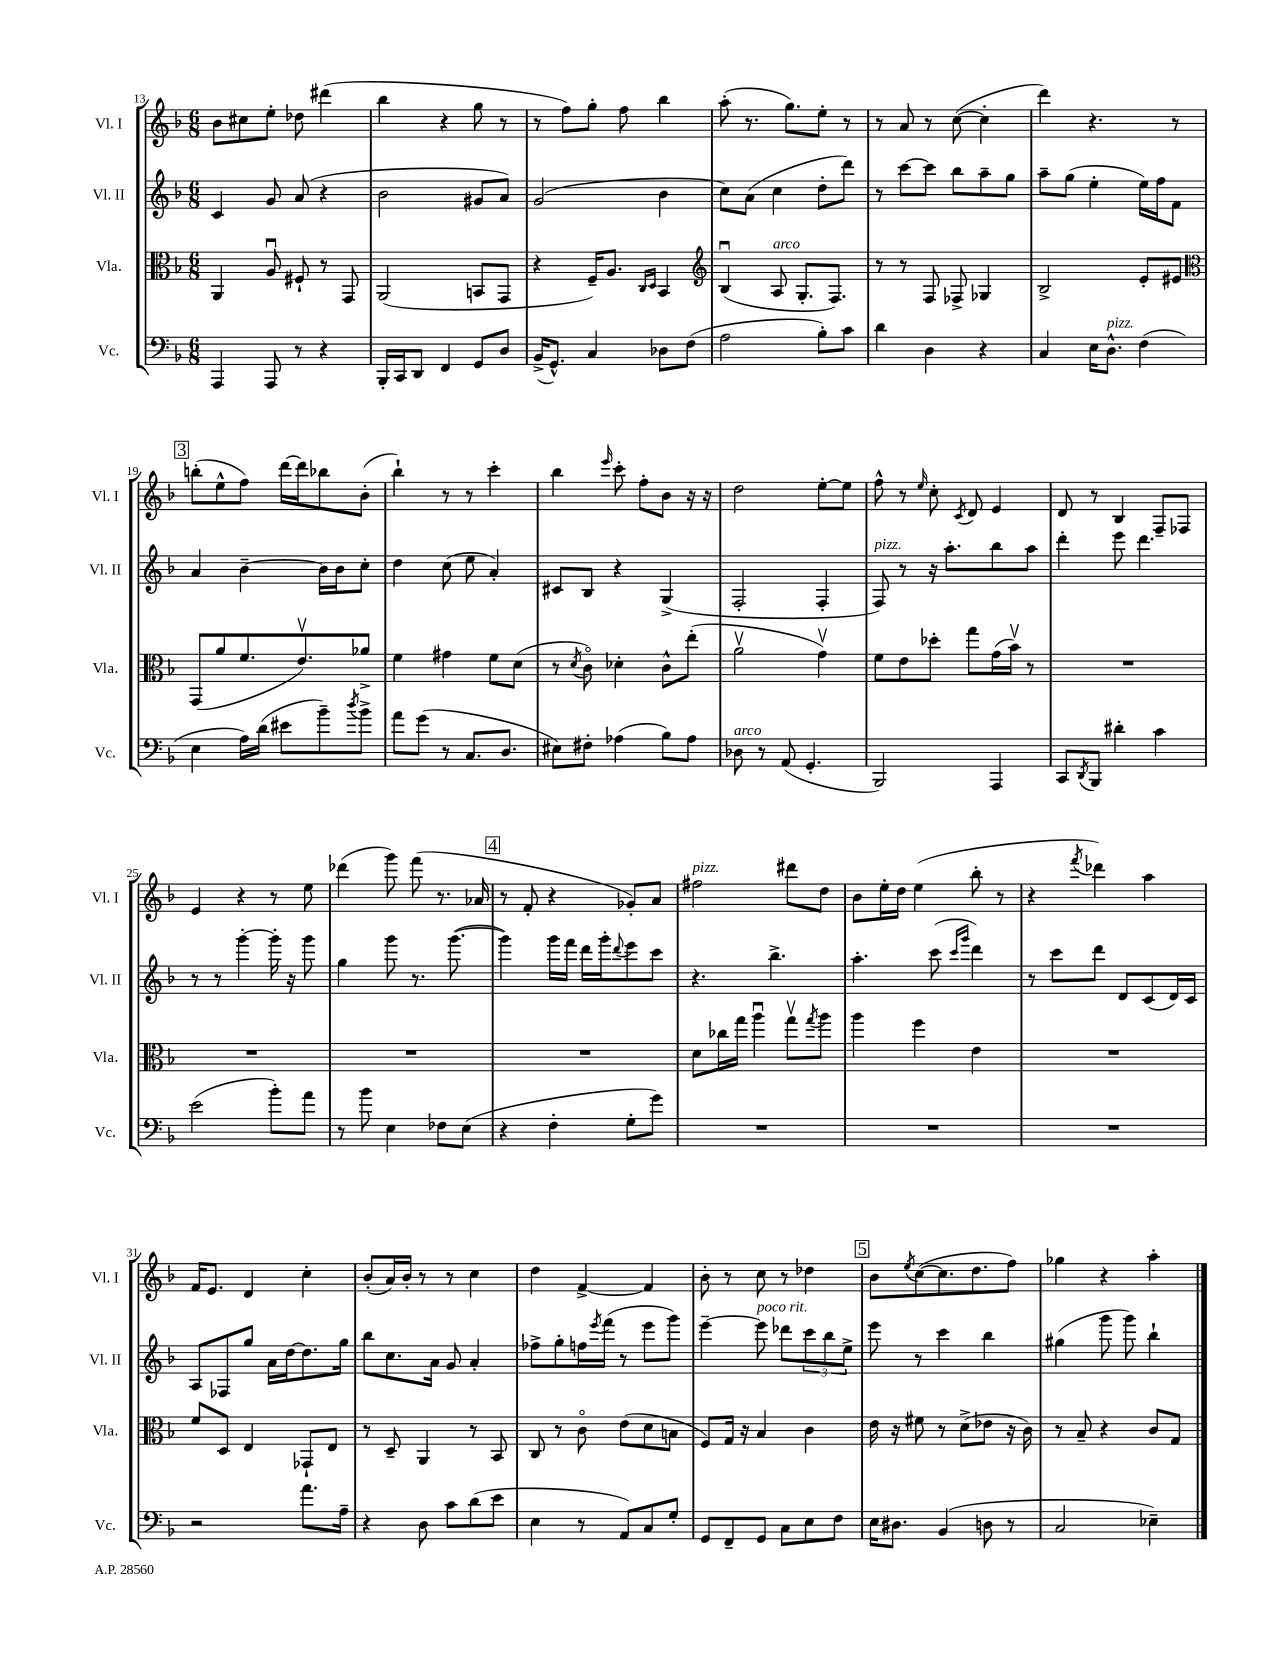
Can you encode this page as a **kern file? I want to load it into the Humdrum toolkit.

**kern	**kern	**kern	**kern
*part4	*part3	*part2	*part1
*staff4	*staff3	*staff2	*staff1
*I"Vc.	*I"Vla.	*I"Vl. II	*I"Vl. I
*I'Vc.	*I'Vla.	*I'Vl. II	*I'Vl. I
*clefF4	*clefC3	*clefG2	*clefG2
*k[b-]	*k[b-]	*k[b-]	*k[b-]
*M6/8	*M6/8	*M6/8	*M6/8
=13	=13	=13	=13
4AAA/	4AA/	4c/	8b-\L
.	.	.	8cc#X\
8AAA/	8Au/	8g/	8ee'\J
8r	8F#X`/	(8a/	8dd-X\
4r	8r	4r	(4ddd#X\
.	8GG/	.	.
=14	=14	=14	=14
16BBB-'/LL	(2AA/	2b-\	4bb-\
16CC/J	.	.	.
8DD/J	.	.	.
4FF/	.	.	4r
8GG/L	8BBn/L	8g#X/L	8gg\
8D/J	8GG/J	8a/J)	8r
=15	=15	=15	=15
(16BB-^/KL	4r	(2g/	8r
8.GG^^/J)	.	.	.
.	.	.	8ff\L)
4C/	16F~/KL)	.	8gg'\J
.	8.A/J	.	.
.	.	.	8ff\
.	16qqC/LL	.	.
.	16qqD/JJ	.	.
8D-X\L	4BB-/	4b-\	4bb-\
(8F\J	.	.	.
=16	=16	=16	=16
*	*clefG2	*	*
2A\	(4B-u/	8cc\L)	(8aa'\
.	.	(8a\J	8.r
!	!LO:TX:a:i:t=arco	!	!
.	8A/	4cc\	.
.	.	.	8.gg\L)
.	8.G'/L	.	.
8B-'\L)	.	8dd'\L	8ee'\J
.	8.F/J)	.	.
8c\J	.	8ddd\J)	8r
=17	=17	=17	=17
4d\	8r	8r	8r
.	8r	[8ccc\L	8a/
4D\	8F/	8ccc\J]	8r
.	8F-X^/	8bb-\L	([8cc\
4r	4G-X/	8aa~\	4cc'\]
.	.	8gg\J	.
=18	=18	=18	=18
4C/	2B-^/	8aa~\L	4ddd\)
.	.	(8gg\J	.
16E\KL	.	4ee'\	4.r
!LO:TX:a:i:t=pizz.	!	!	!
8.D^^\J	.	.	.
(4F\	8e'/L	16ee\LL)	.
.	.	16ff\J	.
.	8e#X/J	8f\J	8r
!!LO:LB:g=z
!!LO:REH:place=s1:t=3
=19	=19	=19	=19
*	*clefC3	*	*
4E\	(8GG/L	4a/	(8bbn'\L
.	8a/	.	8ee^^\
16A\LL)	8.f/	[4b-~\	8ff\J)
(16d\JJ	.	.	.
8e#X\L	.	.	[16ddd\LL
.	8.ev/)	.	16ddd\J]
8b-~\)	.	16b-\LL]	8bb-X\
.	.	16b-\J	.
8qdd/	.	.	.
8b-^\J	8a-X^/J	8cc'\J	(8b-'\J
=20	=20	=20	=20
8a\L	4f\	4dd\	4bb-`\)
(8g\J	.	.	.
8r	4g#X\	(8cc\	8r
8.C/L	.	8ee\	8r
.	8f\L	4a'/)	4ccc'\
8.D/J	.	.	.
.	(8d\J	.	.
=21	=21	=21	=21
8E#X\L)	8r	8c#X/L	4bb-\
.	8qd/	.	.
8F#X'\J	8c\)	8B-/J	.
.	.	.	16qqeee/
(4A-X\	4d-X'\	4r	8ccc'\
.	.	.	8ff'\L
8B-\L)	8c^^\L	(4G^/	8b-\J
8A-\J	(8ee'\J	.	16r
.	.	.	16r
=22	=22	=22	=22
!LO:TX:a:i:t=arco	!	!	!
8D-X\	2av\	2F'/	2dd\
8r	.	.	.
(8AA/	.	.	.
4.GG'/	.	.	.
.	4gv\)	4F'/	[8ee'\L
.	.	.	8ee\J]
=23	=23	=23	=23
!	!	!LO:TX:a:i:t=pizz.	!
2BBB-/)	8f\L	8F/)	8ff^^\
.	8e\	8r	8r
.	.	.	16qqee/
.	8dd-X'\J	16r	8cc'\
.	.	8.aa'\L	.
.	.	.	8qc/
.	8gg\L	.	8d/
4AAA/	(16g\L	8bb-\	4e/
.	16b-v\JJ)	.	.
.	8r	8aa\J	.
=24	=24	=24	=24
8CC/L	2.r	4ddd'\	8d/
8qDD/	.	.	.
8BBB-/J	.	.	8r
4d#X'\	.	8eee\	4B-/
.	.	4.ddd\	.
4c\	.	.	8F~/L
.	.	.	8F-X/J
!!LO:LB:g=z
=25	=25	=25	=25
(2e\	2.r	8r	4e/
.	.	8r	.
.	.	[4ggg'\	4r
8b-'\L)	.	16ggg'\]	8r
.	.	16r	.
8a\J	.	8ggg\	8ee\
=26	=26	=26	=26
8r	2.r	4gg\	(4ddd-X\
8b-\	.	.	.
4E\	.	8ggg\	8ggg\)
.	.	8.r	(8fff\
8F-X\L	.	.	8.r
.	.	([8.ggg\	.
(8E\J	.	.	.
.	.	.	16a-X/
!!LO:REH:place=s1:t=4
=27	=27	=27	=27
4r	2.r	4ggg\])	8r
.	.	.	8f'/
4F'\	.	16ggg\LL	4r
.	.	16fff\JJ	.
.	.	16ddd\LL	.
.	.	16ggg'\J	.
.	.	8qqddd/	.
8G'\L	.	8eee\	8g-X'/L)
8g\J)	.	8ccc\J	8a/J
=28	=28	=28	=28
!	!	!	!LO:TX:a:i:t=pizz.
2.r	8d\L	4.r	2ff#X\
.	16cc-X\L	.	.
.	16gg\JJ	.	.
.	4aau\	.	.
.	.	4.bb-^\	.
.	8ggv\L	.	8ddd#X\L
.	8qgg/	.	.
.	8aa\J	.	8dd\J
=29	=29	=29	=29
2.r	4aa\	4.aa'\	8b-\L
.	.	.	16ee'\L
.	.	.	16dd\JJ
.	4ff\	.	(4ee\
.	.	(8ccc\	.
.	.	16qqccc/LL	.
.	.	16qqggg/JJ	.
.	4e\	4ddd\)	8bb-'\
.	.	.	8r
=30	=30	=30	=30
2.r	2.r	8r	4r
.	.	8ccc\L	.
.	.	.	8qfff/
.	.	8ddd\J	4ddd-X\)
.	.	8d/L	.
.	.	(8c/	4aa\
.	.	16d/L)	.
.	.	16c/JJ	.
!!LO:LB:g=z
=31	=31	=31	=31
2r	8f/L	8A/L	16f/KL
.	.	.	8.e/J
.	8D/J	8F-X/	.
.	4E/	8gg/J	4d/
.	.	16a\LL	.
.	.	[16dd\J	.
8.a\L	8GG-X`/L	8.dd\]	4cc'\
.	8E/J	.	.
16A~\Jk	.	16gg\Jk	.
=32	=32	=32	=32
4r	8r	8bb-\L	(8b-'/L
.	8D~/	8.cc\	16a/L)
.	.	.	16b-'/JJ
8D\	4AA/	.	8r
.	.	16a\Jk	.
8c\L	.	8g/	8r
(8d\	8r	4a'/	4cc\
8e\J	8BB-/	.	.
=33	=33	=33	=33
4E\	8C/	8ff-X^\L	4dd\
.	8r	8gg'\	.
8r	8c\	16ffn\L	[4f^/
.	.	8qeee/	.
.	.	(16fff\JJ	.
8AA/L)	(8e\L	8r	.
8C/	8d\	8eee\L	4f/]
8G'/J	8Bn\J	8ggg\J)	.
=34	=34	=34	=34
8GG/L	8F/L)	[4eee~\	8b-'\
8FF~/	16G/Jk	.	8r
.	16r	.	.
!	!	!LO:TX:a:i:t=poco rit.	!
8GG/J	4B-/	8eee\]	8cc\
8C\L	.	8ddd-X\L	8r
8E\	4c\	12ccc\	4dd-X\
.	.	12bb-\	.
8F\J	.	.	.
.	.	12ee^\J	.
!!LO:REH:place=s1:t=5
=35	=35	=35	=35
16E\KL	16e\	8eee\	8b-\L
8.D#X\J	16r	.	.
.	.	.	8qee/
.	8f#X\	8r	([8cc\
(4BB-/	8r	4ccc\	8.cc\]
.	(8d^\L	.	.
.	.	.	8.dd\
8Dn\	8e-X\J	4bb-\	.
8r	16r	.	8ff\J)
.	16c\)	.	.
=36	=36	=36	=36
2C/	8r	(4gg#X\	4gg-X\
.	8B-~/	.	.
.	4r	8ggg\	4r
.	.	8ggg\)	.
4E-X~\)	8c/L	4bb-`\	4aa'\
.	8G/J	.	.
==	==	==	==
*-	*-	*-	*-
